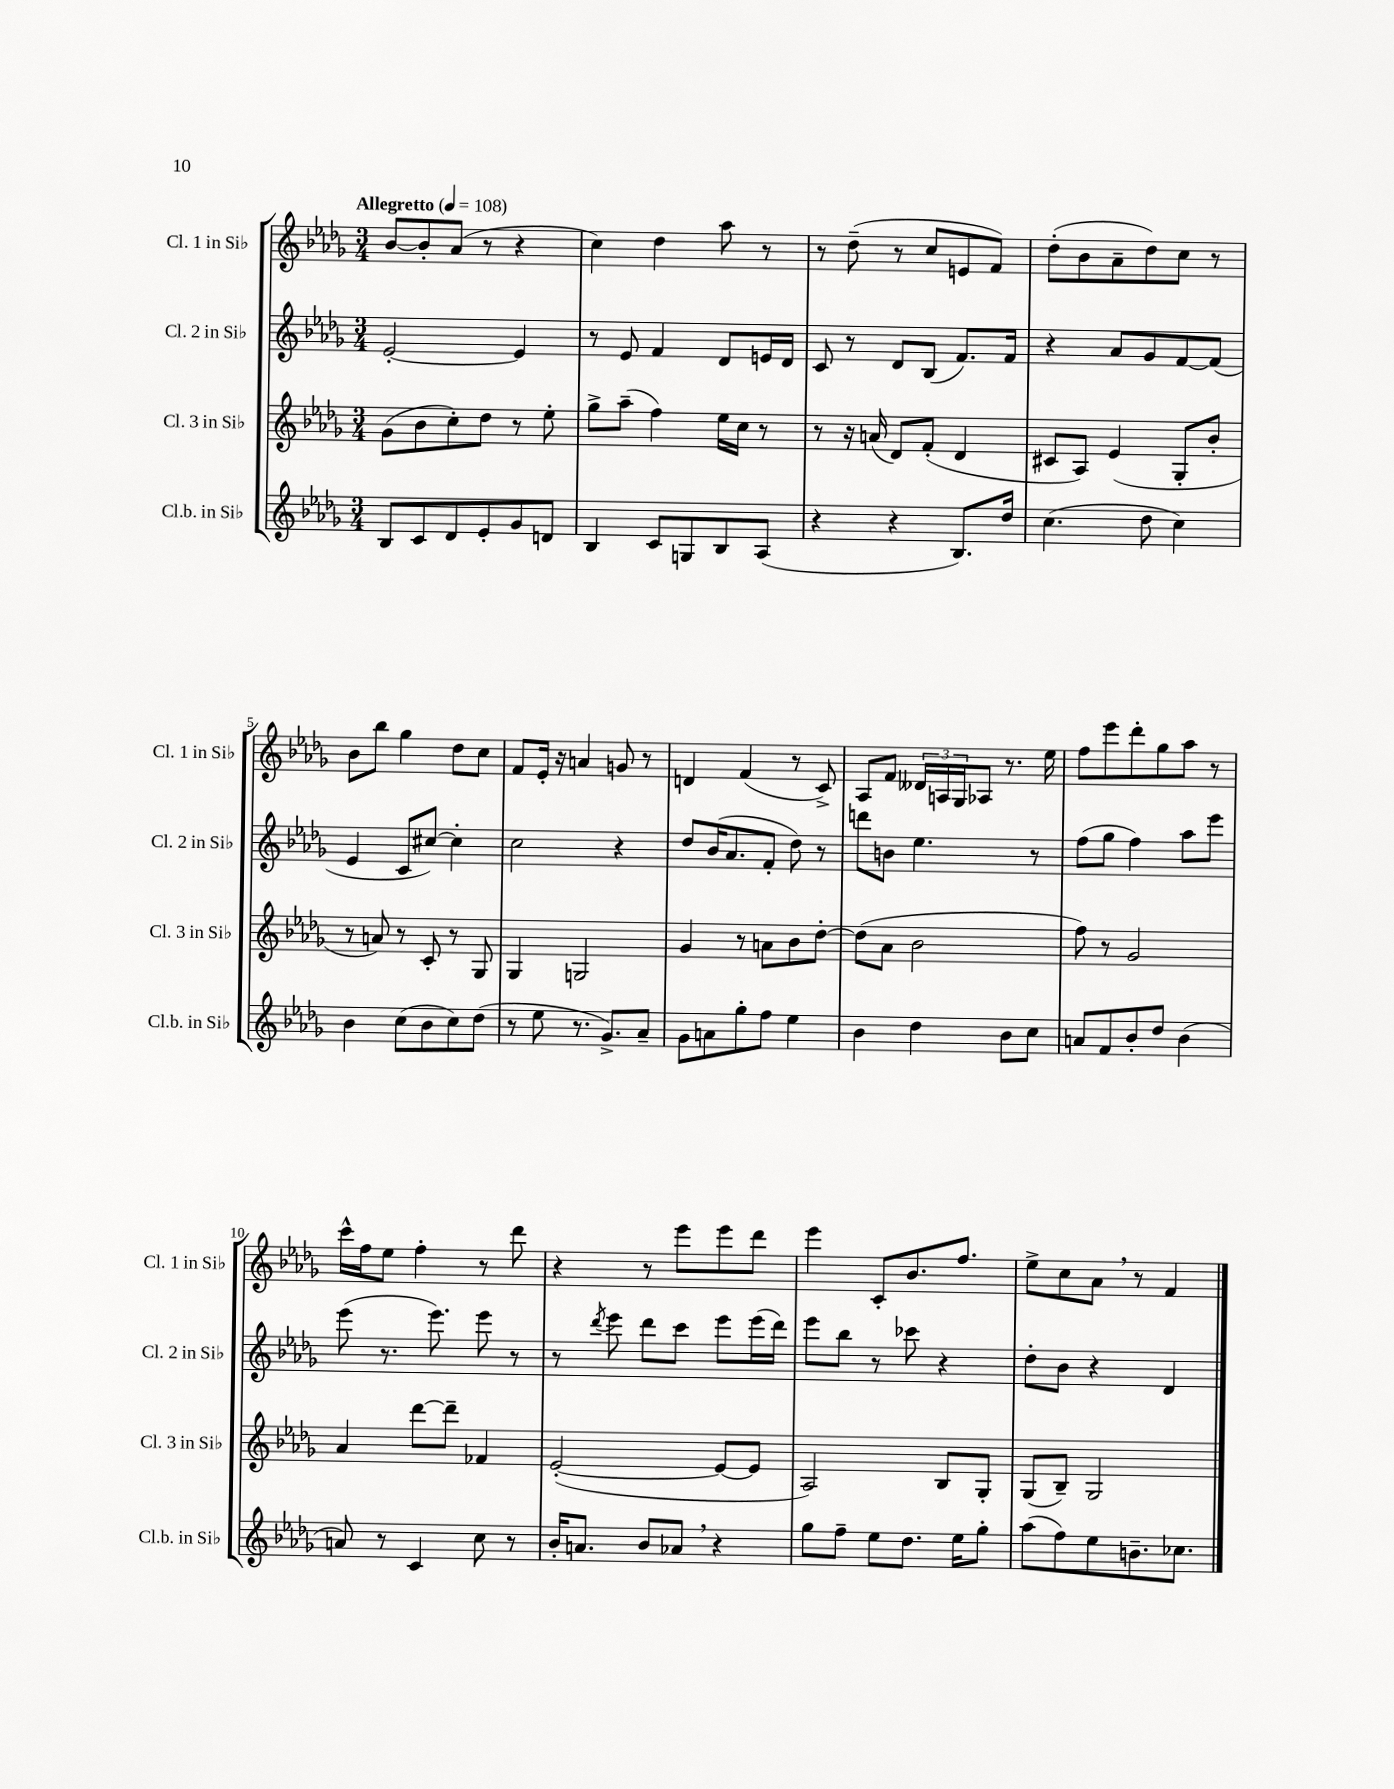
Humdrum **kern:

**kern	**kern	**kern	**kern
*staff4	*staff3	*staff2	*staff1
*clefG2	*clefG2	*clefG2	*clefG2
*k[b-e-a-d-g-]	*k[b-e-a-d-g-]	*k[b-e-a-d-g-]	*k[b-e-a-d-g-]
*M3/4	*M3/4	*M3/4	*M3/4
*MM108	*MM108	*MM108	*MM108
8B-	(8g-	[2e-'	[8b-
8c	8b-	.	8b-']
8d-	8cc')	.	(8a-
8e-'	8dd-	.	8r
8g-	8r	4e-]	4r
8d	8ee-'	.	.
=	=	=	=
4B-	8gg-^	8r	4cc)
.	(8aa-~	8e-	.
8c	4ff)	4f	4dd-
8G	.	.	.
8B-	16ee-	8d-	8aa-
.	16cc	.	.
(8A-	8r	16e	8r
.	.	16d-	.
=	=	=	=
4r	8r	8c	8r
.	16r	8r	(8dd-~
.	(16a	.	.
4r	8d-)	8d-	8r
.	(8f'	(8B-	8cc
8.B-)	4d-	8.f)	8e
.	.	.	8f)
16dd-	.	16f	.
=	=	=	=
(4.cc	8c#	4r	(8dd-'
.	8A-)	.	8b-
.	(4e-	8a-	8a-~
8dd-	.	8g-	8dd-)
4cc)	8G-'	[8f	8cc
.	8b-'	(8f]	8r
=	=	=	=
4b-	8r	4e-	8b-
.	8a)	.	8bb-
(8cc	8r	8c	4gg-
8b-	8c'	[8cc#)	.
8cc)	8r	4cc#']	8dd-
(8dd-	8G-	.	8cc
=	=	=	=
8r	4G-	2cc	8f
8ee-	.	.	16e-'
.	.	.	16r
8.r	2G	.	4a
8.g-^)	.	.	.
.	.	4r	8g
8a-~	.	.	8r
=	=	=	=
8g-	4g-	8dd-	4d
8a	.	(16b-	.
.	.	8.a-	.
8gg-'	8r	.	(4f
8ff	8a	8f'	.
4ee-	8b-	8dd-)	8r
.	[8dd-'	8r	8c^)
=	=	=	=
4b-	(8dd-]	8ddd	8A-
.	8a-	8b	8f
4dd-	2b-	4.ee-	24d--
.	.	.	24A
.	.	.	24G-
.	.	.	8A-
8b-	.	.	8.r
8cc	.	8r	.
.	.	.	16ee-
=	=	=	=
8a	8ff)	(8ff	8ff
8f	8r	8gg-	8eee-
8b-'	2g-	4ff)	8ddd-'
8dd-	.	.	8gg-
(4b-	.	8aa-	8aa-
.	.	8eee-	8r
=	=	=	=
8a)	4a-	(8eee-	16ccc^^
.	.	.	16ff
8r	.	8.r	8ee-
4c	[8ddd-	.	4ff'
.	.	8.eee-)	.
.	8ddd-~]	.	.
8cc	4f-	8eee-	8r
8r	.	8r	8ddd-
=	=	=	=
16b-'	([2e-'	8r	4r
8.a	.	.	.
.	.	8qddd-	.
.	.	8eee-	.
8b-	.	8ddd-	8r
8a-	.	8ccc	8eee-
4r	8e-_	8eee-	8eee-
.	8e-]	(16eee-	8ddd-
.	.	16ddd-)	.
=	=	=	=
8gg-	2A-)	8eee-	4eee-
8ff~	.	8bb-	.
8ee-	.	8r	8c'
8.dd-	.	8ccc-	8.b-
.	8B-	4r	.
16ee-	.	.	8.ff
8gg-'	8G-'	.	.
=	=	=	=
(8aa-	(8G-	8dd-'	8ee-^
8ff)	8B-~)	8b-	8cc
8ee-	2G-	4r	8a-
8.b~	.	.	8r
.	.	4d-	4f
8.cc-	.	.	.
==	==	==	==
*-	*-	*-	*-
